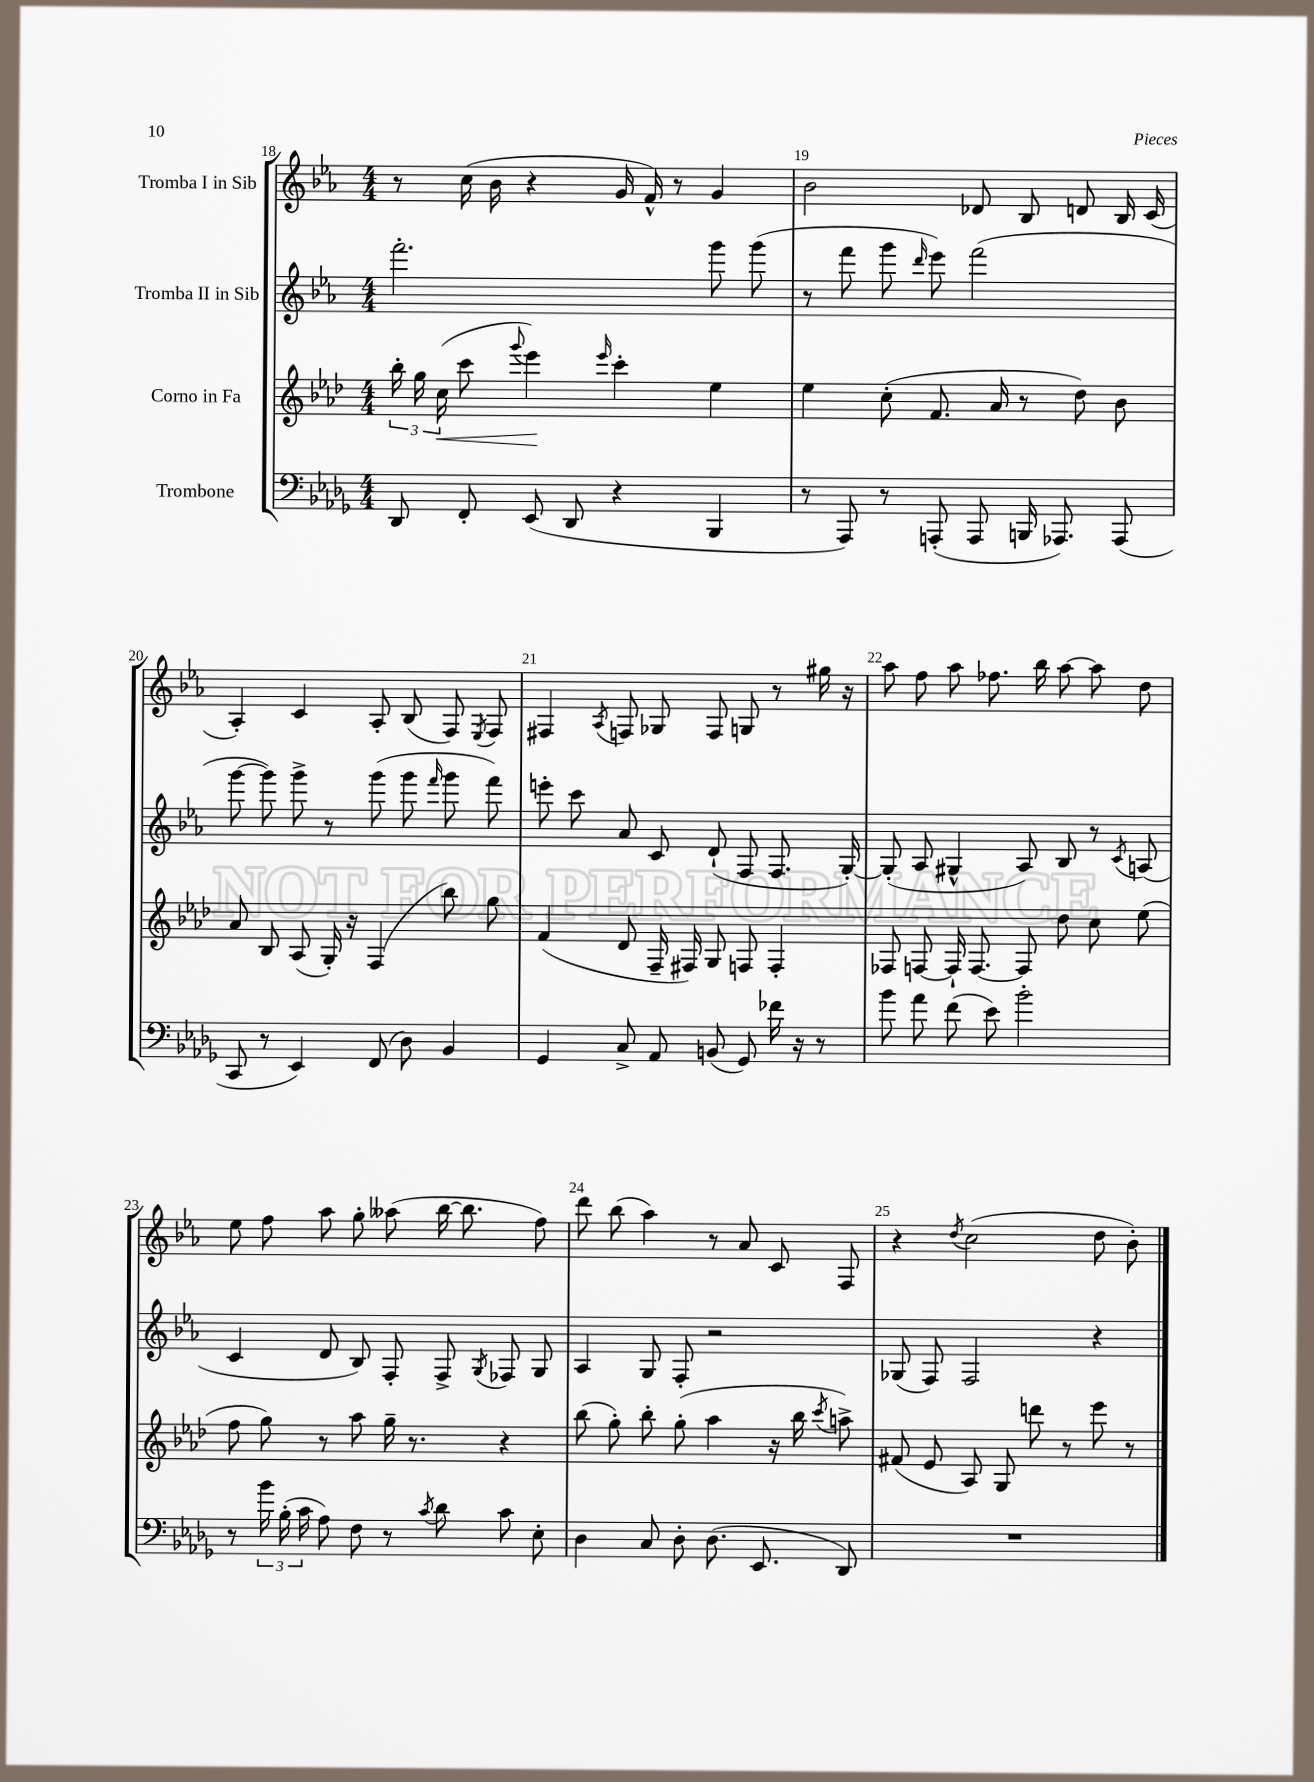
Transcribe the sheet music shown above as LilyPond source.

<<
\new StaffGroup <<
\new Staff = "s0" \with { instrumentName = "Tromba I in Sib" } {
    \clef treble \key ees \major \numericTimeSignature \time 4/4
    \autoBeamOff r8 c''16( bes'16 r4 g'16 f'16-^) r8 g'4 |
    bes'2 des'8 bes8 d'8 bes16 c'16( |
    aes4-.) c'4 aes8-. bes8( f8) \acciaccatura { ees8 } f8 |
    fis4 \acciaccatura { aes8 } f8 ges8 f8 g8 r8 gis''16 r16 |
    aes''8 f''8 aes''8 fes''8. bes''16 aes''8~ aes''8 d''8 |
    ees''8 f''8 aes''8 g''8-. aeses''8( bes''16~ bes''8. f''8) |
    d'''8 bes''8( aes''4) r8 aes'8 c'8 f8 |
    r4 \acciaccatura { d''8 } c''2( d''8 bes'8-.) \bar "|." |
}
\new Staff = "s1" \with { instrumentName = "Tromba II in Sib" } {
    \clef treble \key ees \major \numericTimeSignature \time 4/4
    \autoBeamOff f'''2.-. g'''8 g'''8( |
    r8 f'''8 g'''8 \grace { d'''16 } ees'''8) f'''2( |
    g'''8~ g'''8) g'''8-> r8 g'''8( g'''8 \grace { f'''16 } g'''8 f'''8) |
    e'''8-. c'''8 aes'8 c'8 d'8-!( f8 f8. g16~-.) |
    g8-.( aes8 gis4-^ aes8) bes8 r8 \acciaccatura { c'8 } a8( |
    c'4 d'8 bes8) f8-. f8-> \acciaccatura { g8 } fes8 g8 |
    aes4 g8 f8-. r2 |
    ges8( f8) f2 r4 \bar "|." |
}
\new Staff = "s2" \with { instrumentName = "Corno in Fa" } {
    \clef treble \key aes \major \numericTimeSignature \time 4/4
    \autoBeamOff \tuplet 3/2 { bes''16-. g''16 c''16\<( } c'''8 \appoggiatura { g'''8 } ees'''4\!) \grace { ees'''16 } c'''4-. ees''4 |
    ees''4 c''8-.( f'8. aes'16 r8 des''8) bes'8 |
    aes'8 bes8 aes8( g16-.) r16 f4( bes''8) g''8 |
    f'4( des'8 f16-- fis16) g8 f8 f4-. |
    fes8 f8~ f16-! f8.~ f8 des''8 c''8 ees''8( |
    f''8 g''8) r8 aes''8 g''16-- r8. r4 |
    bes''8( g''8-.) bes''8-. g''8-.( aes''4 r16 bes''16 \acciaccatura { c'''8 } a''8->) |
    fis'8( ees'8 aes8) g8 d'''8 r8 ees'''8 r8 \bar "|." |
}
\new Staff = "s3" \with { instrumentName = "Trombone" } {
    \clef bass \key des \major \numericTimeSignature \time 4/4
    \autoBeamOff des,8 f,8-. ees,8( des,8 r4 bes,,4 |
    r8 aes,,8) r8 a,,8-.( a,,8 b,,16 aes,,8.) aes,,8( |
    c,8 r8 ees,4) f,8( des8) bes,4 |
    ges,4 c8-> aes,8 b,8( ges,8) fes'16 r16 r8 |
    bes'8 aes'8 f'8( ees'8) bes'2-. |
    r8 \tuplet 3/2 { bes'16 bes16-.( c'16 } aes8) f8 r8 \acciaccatura { c'8 } des'8 c'8 ees8-. |
    des4 c8 des8-. des8.( ees,8. des,8) |
    R1 \bar "|." |
}
>>
>>
\layout { \context { \Score currentBarNumber = #18 \override BarNumber.break-visibility = ##(#f #t #t) barNumberVisibility = #all-bar-numbers-visible } }
